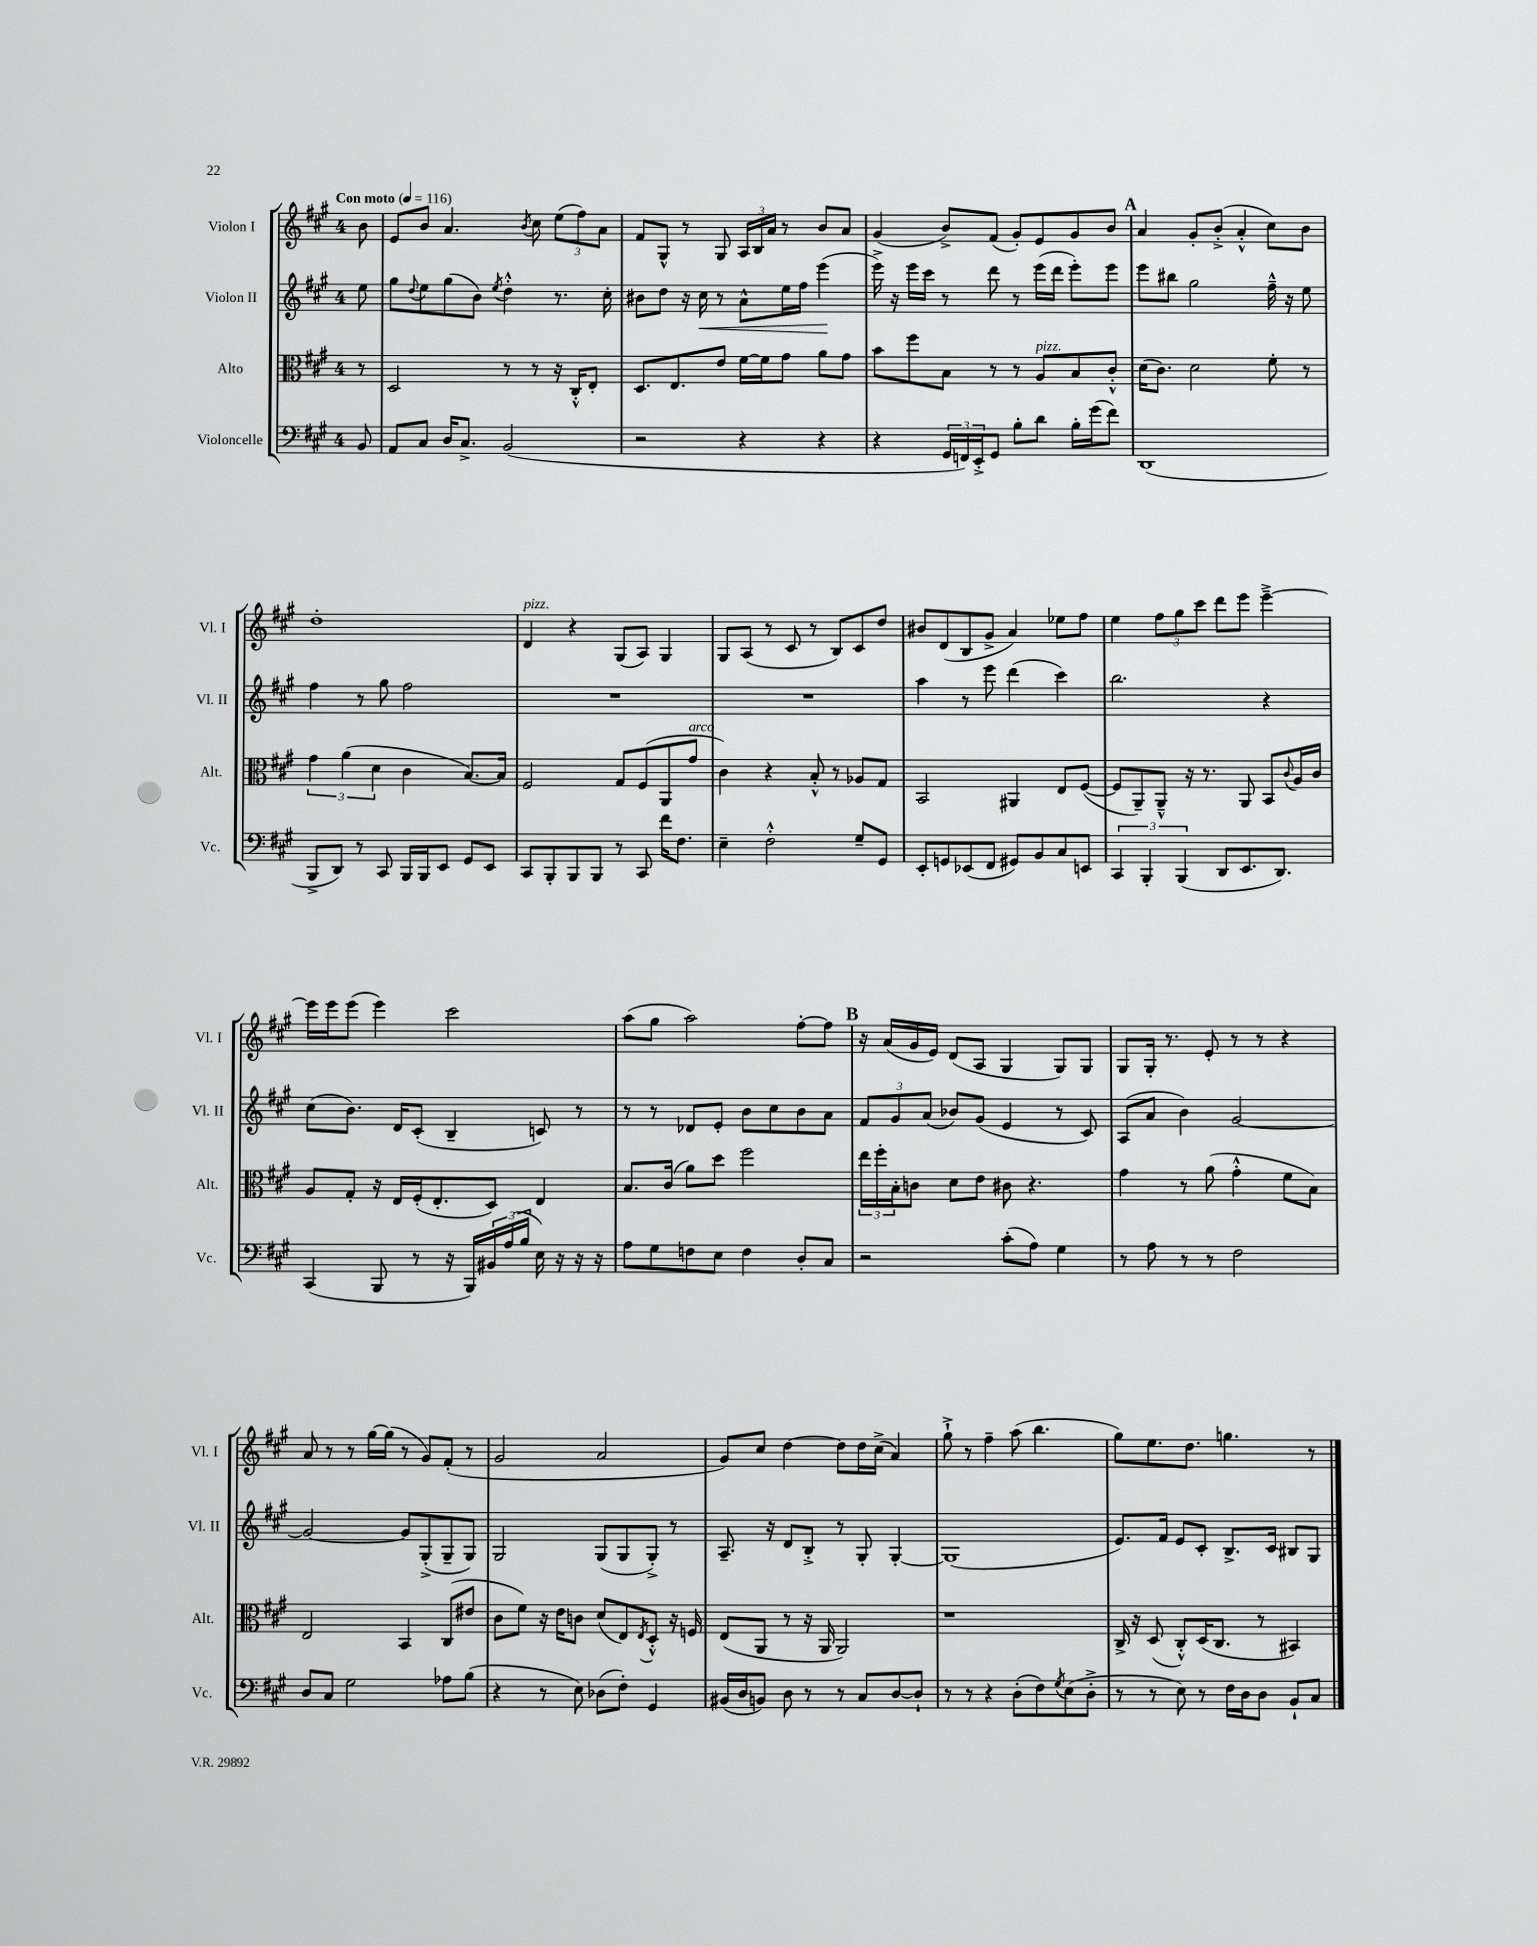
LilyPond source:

<<
\new StaffGroup <<
\new Staff = "s0" \with { instrumentName = "Violon I" shortInstrumentName = "Vl. I" } {
    \clef treble \key a \major \once \override Staff.TimeSignature.style = #'single-digit \time 4/4 \partial 8 \tempo "Con moto" 4 = 116
    b'8 |
    e'8 b'8 a'4. \acciaccatura { b'8 } cis''8 \tuplet 3/2 { e''8( fis''8) a'8 } |
    fis'8 gis8-^ r8 gis8 \tuplet 3/2 { a16 b16 a'16 } r8 b'8 a'8 |
    gis'4( b'8->) fis'8( gis'8-.) e'8 gis'8 b'8 |
    \mark \markup { \bold "A" } a'4 gis'8-. b'8-.->( a'4-.-^ cis''8) b'8 |
    d''1-. |
    d'4^\markup { \italic "pizz." } r4 gis8( a8) gis4 |
    gis8 a8( r8 cis'8 r8 b8) cis'8 d''8 |
    bis'8 d'8( b8 gis'8-> a'4) ees''8 fis''8 |
    e''4 \tuplet 3/2 { fis''8 gis''8 cis'''8 } d'''8 e'''8 e'''4~---> |
    e'''16 e'''16 e'''8( e'''4) cis'''2 |
    a''8( gis''8 a''2) fis''8~-. fis''8 |
    \mark \markup { \bold "B" } r16 a'16( gis'16 e'16) d'8( a8 gis4 gis8) gis8 |
    gis8 gis16-. r8. e'8-. r8 r8 r4 |
    a'8 r8 r8 gis''16~ gis''16( r8 gis'8) fis'8-.( r8 |
    gis'2 a'2 |
    gis'8) cis''8 d''4~ d''8 d''16 cis''16->( a'4) |
    gis''8-!-> r8 fis''4-- a''8( b''4. |
    gis''8) e''8. d''8. g''4. r8 \bar "|." |
}
\new Staff = "s1" \with { instrumentName = "Violon II" shortInstrumentName = "Vl. II" } {
    \clef treble \key a \major \once \override Staff.TimeSignature.style = #'single-digit \time 4/4 \partial 8
    e''8 |
    gis''8 \appoggiatura { d''8 } e''8 gis''8( b'8) \acciaccatura { e''8 } d''4-.-^ r8. cis''16-. |
    bis'8 d''8 r16 cis''16\< r8 a'8-^ e''16 fis''16 e'''4\!( |
    e'''16->) r16 e'''16 cis'''16 r8 d'''8 r8 e'''16( d'''16 e'''8-.) e'''8 |
    \mark \markup { \bold "A" } e'''8 bis''8 gis''2 fis''16---^ r16 e''8 |
    fis''4 r8 gis''8 fis''2 |
    R1 |
    R1 |
    a''4 r8 e'''8 d'''4( cis'''4) |
    b''2. r4 |
    cis''8( b'8.) d'16 cis'8-.( b4-- c'8) r8 |
    r8 r8 des'8 e'8-. b'8 cis''8 b'8 a'8 |
    \mark \markup { \bold "B" } \tuplet 3/2 { fis'8 gis'8 a'8( } bes'8) gis'8( e'4 r8 cis'8) |
    a8( a'8 b'4) gis'2~ |
    gis'2~ gis'8 gis8-.->( gis8-- gis8) |
    gis2 gis8( gis8 gis8-.->) r8 |
    a8.-- r16 d'8 b8-.-> r8 gis8-. gis4~-. |
    gis1( |
    e'8.) fis'16 e'8 cis'8-. b8.-> cis'16 bis8 gis8 \bar "|." |
}
\new Staff = "s2" \with { instrumentName = "Alto" shortInstrumentName = "Alt." } {
    \clef alto \key a \major \once \override Staff.TimeSignature.style = #'single-digit \time 4/4 \partial 8
    r8 |
    d2 r8 r8 r16 cis16-.-^ e8-. |
    d8. e8. e'8 fis'16~ fis'16 gis'8 a'8 gis'8 |
    b'8 fis''8 b8 r8 r8 a8^\markup { \italic "pizz." } b8 cis'8-.-^ |
    \mark \markup { \bold "A" } d'16( cis'8.) d'2 fis'8-. r8 |
    \tuplet 3/2 { gis'4 a'4( d'4 } cis'4 b8.~) b16 |
    fis2 gis8 fis8( a,8 gis'8^\markup { \italic "arco" } |
    cis'4) r4 b8-.-^ r8 aes8 gis8 |
    b,2 ais,4 e8 fis8~( |
    fis8 a,8--) a,8---^ r16 r8. a,8 b,8 \appoggiatura { cis'8 } a16 cis'16 |
    a8 gis8-. r16 e16 fis16-.( e8.-. d8) e4 |
    b8. cis'16( a'8) d''8 fis''2 |
    \mark \markup { \bold "B" } \tuplet 3/2 { e''16 fis''16-. b16-. } c'8 d'8 e'8 cis'8 r4. |
    gis'4 r8 a'8( gis'4-.-^ fis'8 b8) |
    e2 b,4 cis8( eis'8 |
    cis'8 fis'8) r16 e'16 c'8 d'8( e8) \acciaccatura { e8 } d8-.-^ r16 f16 |
    e8( a,8 r8 r16 a,16 a,2) |
    r1 |
    cis16-> r16 d8( cis8-.-^) d16( cis8. r8 bis,4) \bar "|." |
}
\new Staff = "s3" \with { instrumentName = "Violoncelle" shortInstrumentName = "Vc." } {
    \clef bass \key a \major \once \override Staff.TimeSignature.style = #'single-digit \time 4/4 \partial 8
    b,8 |
    a,8 cis8 d16 cis8.-> b,2( |
    r2 r4 r4 |
    r4 \tuplet 3/2 { gis,16 f,16) e,16-.-> } gis,8 b8-. d'8 b16-. gis'16( fis'8) |
    \mark \markup { \bold "A" } d,1( |
    b,,8-> d,8) r8 cis,8 b,,16 b,,16 e,8 gis,8 e,8 |
    cis,8 b,,8-. b,,8 b,,8 r8 cis,8 fis'16 fis8. |
    e4-- fis2-.-^ gis8-- gis,8 |
    e,8-. g,8 ees,8( fis,8 gis,8) b,8 cis8 e,8 |
    \tuplet 3/2 { cis,4 b,,4-. b,,4( } d,8 e,8. d,8.) |
    cis,4( b,,8 r8 r16 b,,16) \tuplet 3/2 { bis,16 a16( b16 } e16) r16 r16 r16 |
    a8 gis8 f8 e8 f4 d8-. cis8 |
    \mark \markup { \bold "B" } r2 cis'8-.( a8) gis4 |
    r8 a8 r8 r8 fis2 |
    d8 cis8 gis2 aes8 b8( |
    r4 r8 e8) des8( fis8-.) gis,4 |
    bis,16( d16 b,8) d8 r8 r8 cis8 d8~ d8-! |
    r8 r8 r4 d8-.( fis8) \acciaccatura { gis8 } e8( d8-.-> |
    r8 r8 e8) r8 fis16 d16 d8 b,8-! cis8 \bar "|." |
}
>>
>>
\layout { \context { \Score \remove "Bar_number_engraver" } }
